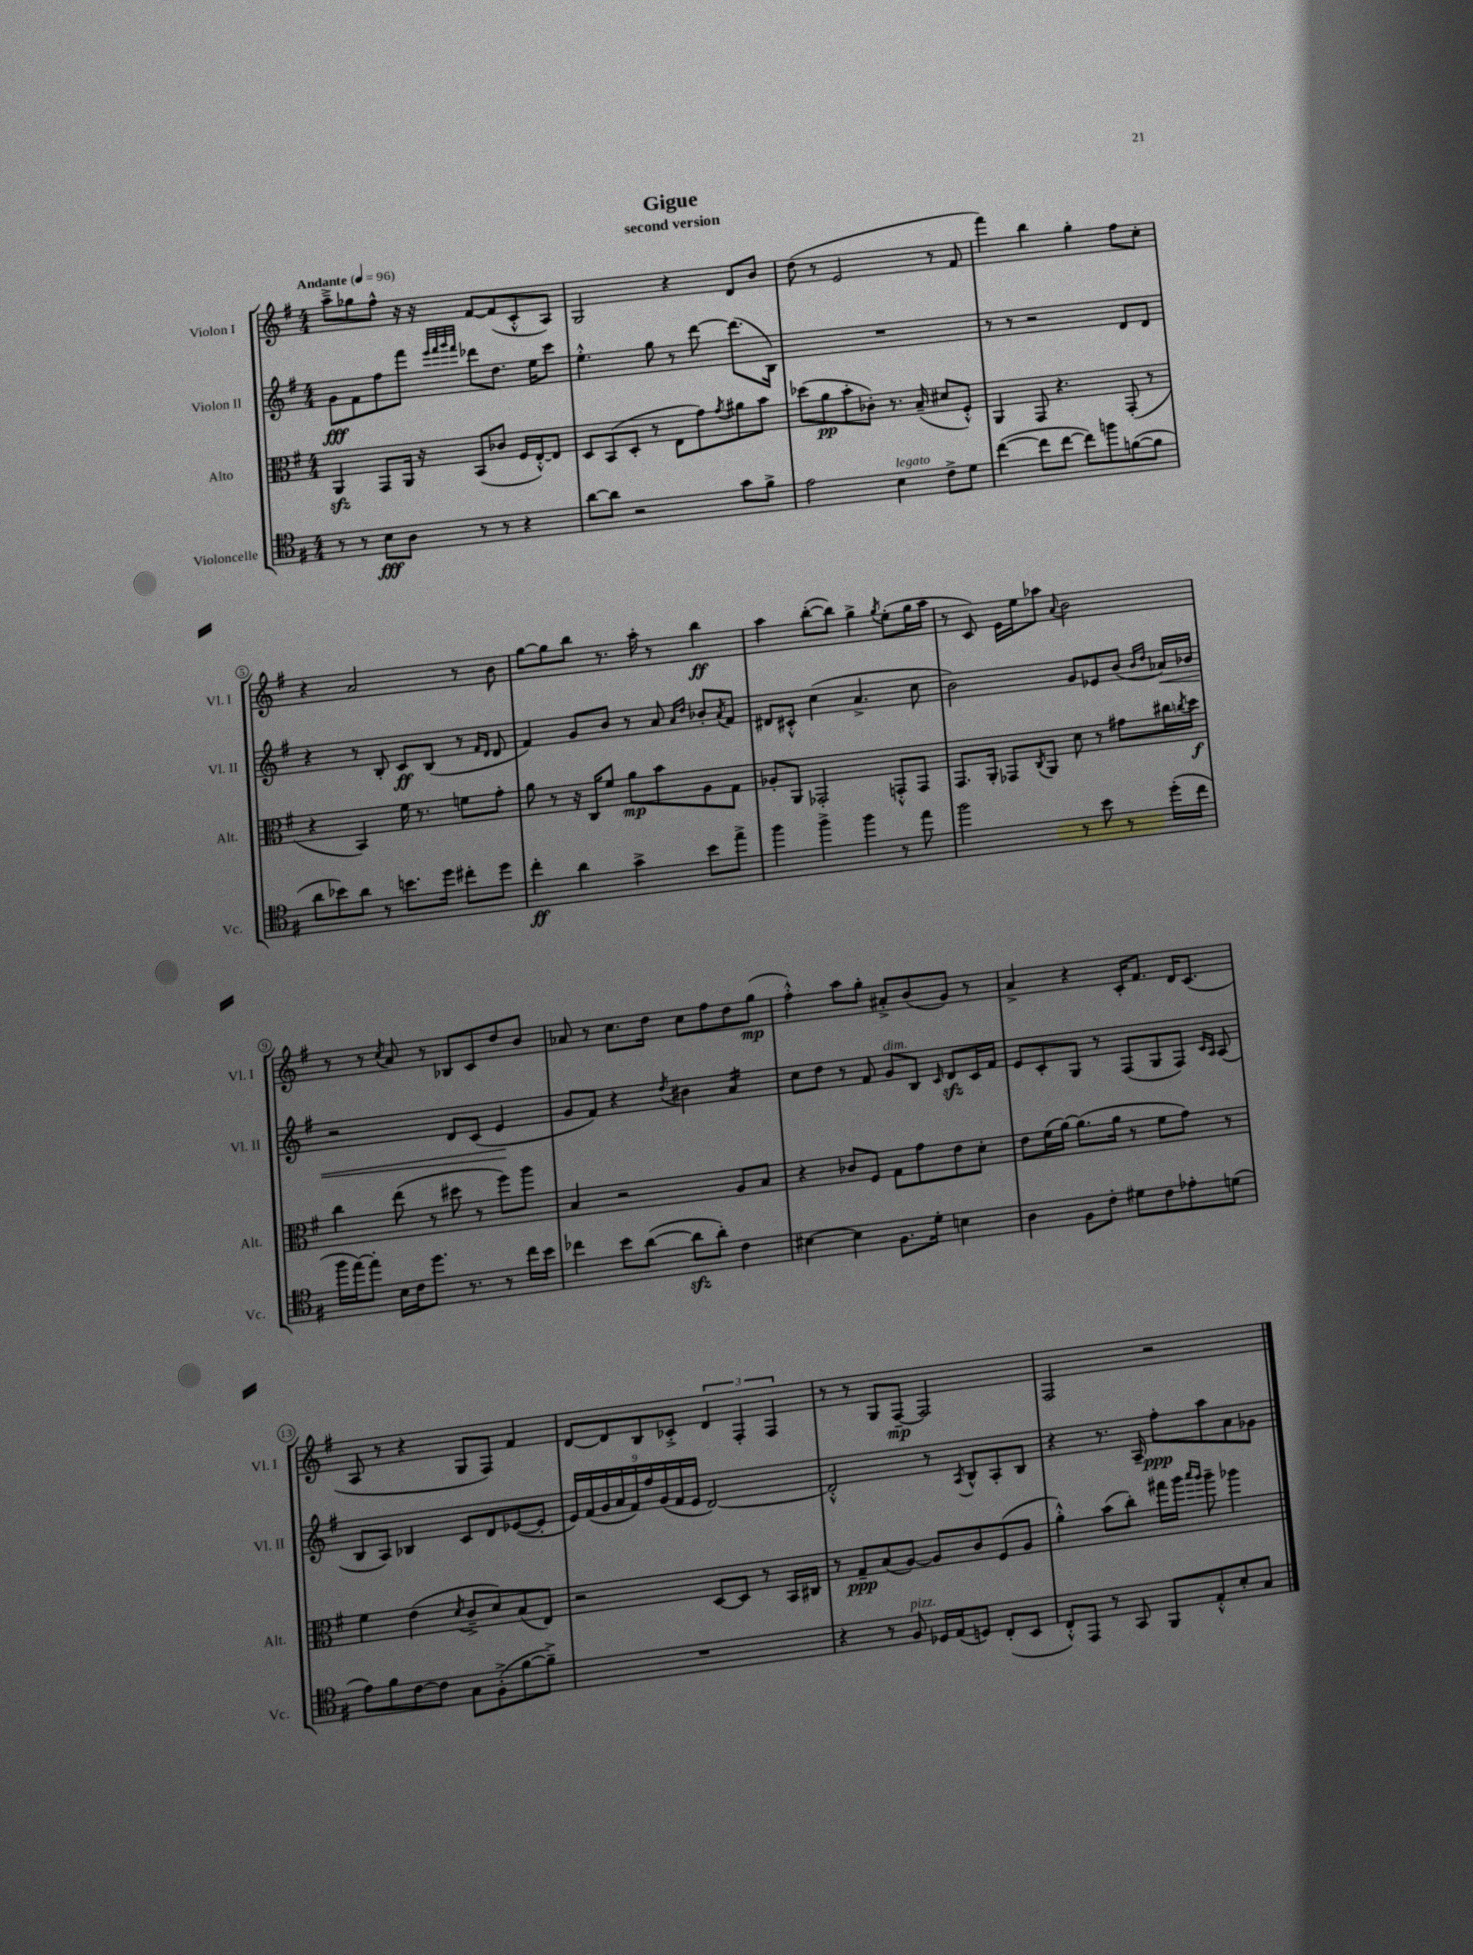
\header { title = "Gigue" subtitle = "second version" }
<<
\new StaffGroup <<
\new Staff = "s0" \with { instrumentName = "Violon I" shortInstrumentName = "Vl. I" } {
    \clef treble \key g \major \numericTimeSignature \time 4/4 \tempo "Andante" 4 = 96
    a''8---> ges''8 fis''8-^ r16 r16 fis'8~ fis'8( c'8-.-^ a8) |
    g2 r4 d'8 b'8 |
    d''8( r8 e'2 r8 fis'8 |
    fis'''4) b''4 g''4-. fis''8 c''8-. |
    r4 a'2 r8 b'8 |
    g''8~ g''8 b''8 r8. a''16-. r8 b''4\ff |
    a''4 b''8~-.( b''8) g''4-> \acciaccatura { g''8 } e''8-.( g''16 a''16 |
    r8 c'8) e'16 e''16 aes''8 \appoggiatura { a'8 } b'2 |
    r8 r8 \acciaccatura { c''8 } a'8 r8 bes8 c'8 d''8 b'8 |
    aes'8 r8 c''8. d''16 c''8 fis''8 d''8 g''8\mp( |
    fis''4-.-^) a''8 g''8-. ais'8-.-> b'8( g'8) r8 |
    a'4-> r4 c'16-. fis'8. d'16 c'8.( |
    a8 r8 r4 g8 fis8) fis'4 |
    d'8~ d'8 b8 ces'8-.-> \tuplet 3/2 { d'4 fis4-. fis4 } |
    r8 r8 g8 fis8~--\mp fis2 |
    fis2 r2 \bar "|." |
}
\new Staff = "s1" \with { instrumentName = "Violon II" shortInstrumentName = "Vl. II" } {
    \clef treble \key g \major \numericTimeSignature \time 4/4
    g'8\fff fis'8 fis''8 fis'''8 \grace { e'''32 fis'''32 g'''32 fis'''32 } des'''8 d''8. e''16 c'''8 |
    e''4.-.-^ g''8 r8 d'''8~ d'''8.( b16) |
    R1 |
    r8 r8 r2 d'8 d'8 |
    r4 r8 b8-. c'8\ff b8( r8 \grace { fis'16 d'16 } d'8 |
    fis'4) g'8 b'8 r8 a'8 \grace { a'16 d''16 } bes'8-. \acciaccatura { a'8 } fis'8 |
    dis'8 cis'8-.-^ c''4( a'4.-> c''8 |
    b'2) g'8 ees'8 b'8( \grace { b'16 d''16 } aes'16\<) bes'16 |
    r2 d'8 c'8( e'4\! |
    g'8 fis'8) r4 \acciaccatura { d''8 } bis'4 a'4:16 |
    c''8 d''8 r8 fis'8 g'8^\markup { \italic "dim." } b8 \grace { c'16 } d'8\sfz c'16 fis'16 |
    e'8 c'8-. g8 r8 fis8( g8 fis8) \grace { c'16 a16 } a8( |
    b8 a8) bes4 c'8 d'8 ees'8~( ees'8-. |
    \tuplet 9/8 { e'16) fis'16( g'16 a'16 fis'16) fis''16 g'16( fis'16 e'16 } d'2~) |
    d'2-.-^ r8 \acciaccatura { a8 } b8-^ a8-. b8 |
    r4 r8. a16-- fis''8-.\ppp a''8 a'8 ges'8 \bar "|." |
}
\new Staff = "s2" \with { instrumentName = "Alto" shortInstrumentName = "Alt." } {
    \clef alto \key g \major \numericTimeSignature \time 4/4
    a,4\sfz g,8 a,16 r16 b,8( ces'8 fis16 e16~-.-^) e8 |
    d8 b,8( d8-. r8 e8 g'8) \acciaccatura { g'8 } ais'8 b'8 |
    des''8( a'8\pp b'8-. ces'8-.) r8. b16--( dis'8 fis8-.-^) |
    a,4 g,8 r4. g,8-.( r8 |
    r4 b,4) fis'16 r8. f'8 g'8-. |
    a'8 r8 r16 c16 fis'8 a'8\mp b'8 a8 g8 |
    aes8-. a,8 ges,2-. g,8-.-^ g,8 |
    g,8. a,16-. ges,8 \acciaccatura { c8 } a,8 d'8 r8 gis'8 cis''16 \acciaccatura { c''8 } d''16\f |
    c''4 e''8( r8 dis''8 r8 fis''8) a''8 |
    b4 r2 a8 b8 |
    r4 ces'8 fis8 g8 g'8 e'8 d'8-. |
    e'8 fis'16( a'16~) a'8.( a'16 r8 fis'8 g'8) r8 |
    fis'4 e'4( \acciaccatura { d'8 } c'8---> d'8) b8( e8) |
    r2 d8~ d8 r8 b,16 cis16 |
    r8 g8--\ppp b8( a8~) a8 c'8 fis8( a8 |
    a'4-.-^) b'8( c''8-.) gis''16 a''16 \grace { b''16 a''16 } a''8-- aes''4 \bar "|." |
}
\new Staff = "s3" \with { instrumentName = "Violoncelle" shortInstrumentName = "Vc." } {
    \clef tenor \key g \major \numericTimeSignature \time 4/4
    r8 r8 b8\fff a8 r8 r8 r4 |
    a'8~ a'8 r2 g'8 fis'8-> |
    e'2 b4^\markup { \italic "legato" } c'8-> d'8 |
    c''4~( c''8 c''8~ c''8) f''8 f'8~( f'8 |
    a'8 bes'8) a'8 r8 b'8. d''16 cis''8-. d''8 |
    c''4-.\ff a'4 g'4-> b'8 e''8-> |
    fis''4 fis''4-> fis''4 r8 e''8 |
    fis''2 r8 b'8 r8 d''16-.( c''16 |
    fis''16 e''16~) e''8-. b16 c'16 d''8. r8. r8 c''16 b'16 |
    ces''4 b'8 a'8~( a'8\sfz a'8-.) c'4 |
    bis4~ bis4 fis8. d'16-. b4 |
    a4 fis8 c'8-. dis'8 c'8 ees'8-. d'8( |
    e'8) fis'8 c'8~ c'8 g8 fis8-.->( fis'8~ fis'8--->) |
    R1 |
    r4 r8 fis8^\markup { \italic "pizz." } des16 e16( d8) c8-.( b,8 |
    c8-.-^) e,8 r8 g,8 fis,8 e8-.-^ b8-. g8 \bar "|." |
}
>>
>>
\layout { \context { \Score \override BarNumber.stencil = #(make-stencil-circler 0.1 0.3 ly:text-interface::print) } }
